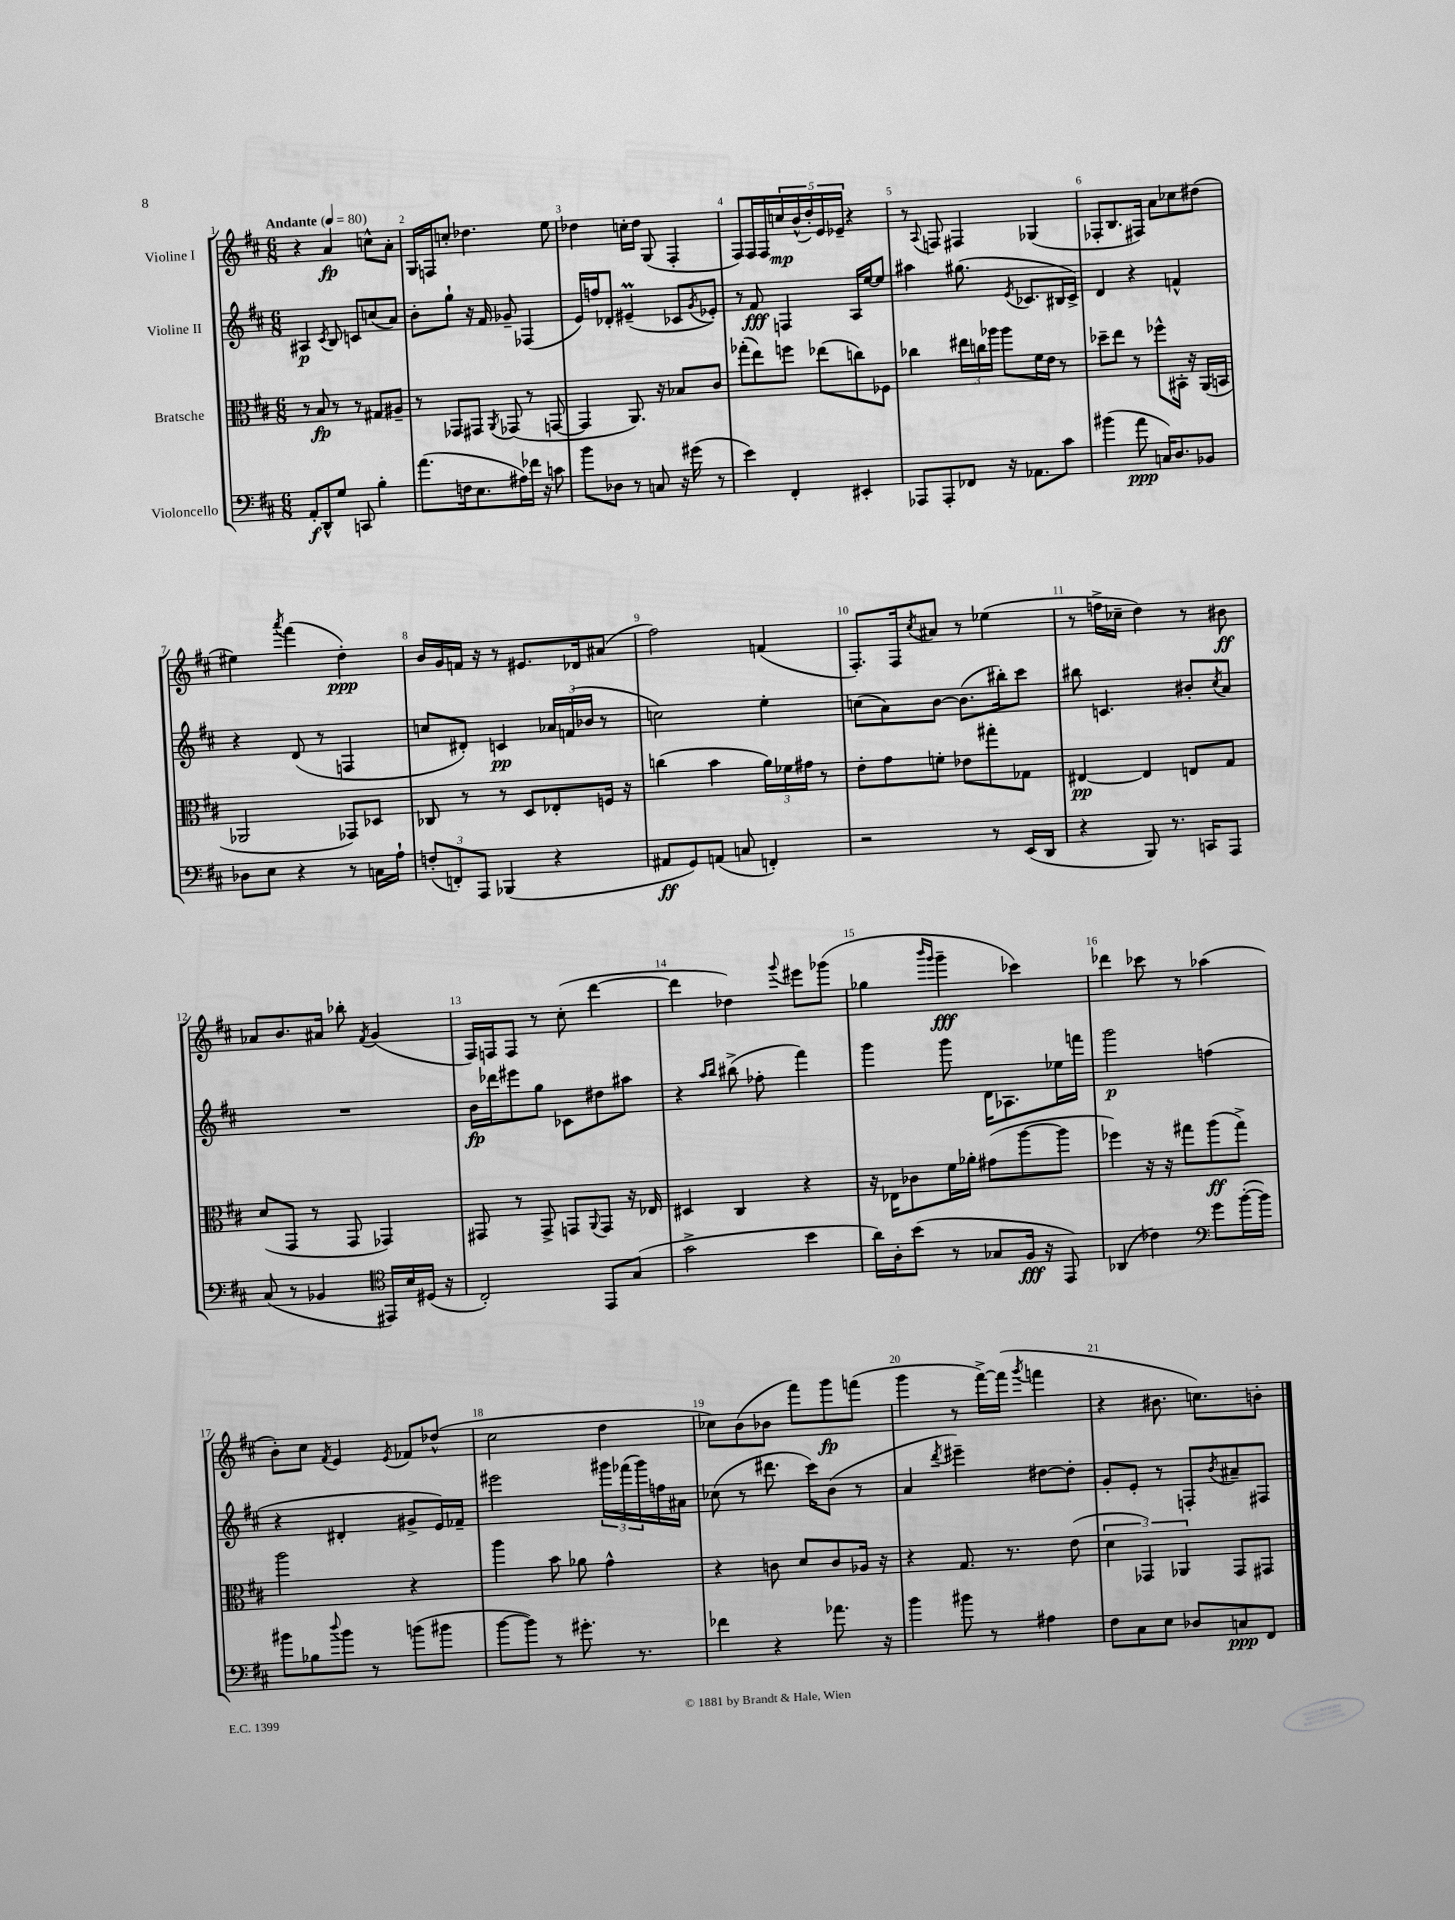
<<
\new StaffGroup <<
\new Staff = "s0" \with { instrumentName = "Violine I" } {
    \clef treble \key d \major \numericTimeSignature \time 6/8 \tempo "Andante" 4 = 80
    r4 a'4\fp c''8-^ a'8-. |
    g16 f16 c''8-. des''4. e''8 |
    des''4 c''16-. des''16 g8( fis4-. |
    fis8) fis16 fis16 \tuplet 5/4 { c''16\mp b'16-^( d''16-.) e'16 ees'16-- } r4 |
    r8 \appoggiatura { a8 } f8 fis4 ges4( |
    fes8-. b8. fis16) a'8 ces''8 dis''8( |
    eis''4) \acciaccatura { a'''8 } fis'''4( d''4-.\ppp) |
    b'16 g'16 f'16 r16 r8 eis'8. des'16 ais'8( |
    fis''2) f'4( |
    fis8.-.) fis16 \acciaccatura { cis''8 } ais'8 r8 ees''4( |
    r8 f''16-> ces''16-- d''4) r8 bis'8\ff |
    aes'8 b'8. ais'16 bes''8-. \acciaccatura { fis'8 } g'4( |
    fis16) f16 f8 r8 cis''8-.( d'''4~ |
    d'''4 des''4) \appoggiatura { g'''8 } eis'''8 ges'''8( |
    ges''4 \grace { b'''16 g'''16 } g'''4--\fff ces'''4) |
    des'''4 ces'''8 r8 aes''4( |
    b'8-.) cis''8 \acciaccatura { fis'8 } e'4 \acciaccatura { e'8 } fes'8 des''8-^( |
    cis''2 d''4 |
    ces''8) b'8( bes'8 fis'''8) g'''8\fp f'''8( |
    g'''4 r8 fis'''16~->) fis'''16( \acciaccatura { g'''8 } f'''4 |
    r4 bis'8. c''8.) b'8-. \bar "|." |
}
\new Staff = "s1" \with { instrumentName = "Violine II" } {
    \clef treble \key d \major \numericTimeSignature \time 6/8
    ais4\p \acciaccatura { cis'8 } b8 c'8 c''8( a'8) |
    b'8-. g''8-! r16 fis'16 ges'8-- fes4( |
    e'16) f''16 des'8-. eis'4--\prall( ces'8 \acciaccatura { g'8 } ees'8-.) |
    r8 fis'8\fff f4 a16 e''16~ e''8 |
    ais''4 gis''8.( \acciaccatura { e'8 } ces'8. bis16 ces'16->) |
    d'4 r4 f'4-^ |
    r4 d'8( r8 f4 |
    c''8 dis'8-.) c'4\pp \tuplet 3/2 { aes'16 f'16( bes'16 } r8 |
    c''2) e''4-. |
    c''8( a'8) b'8~ b'8.( bis''16-.) cis'''8 |
    bis''8 c'4. bis'8-. \acciaccatura { cis''8 } a'8 |
    R2. |
    b'16\fp des'''16 eis'''8 g''8 ces'8 dis''8 ais''8 |
    r4 \grace { a''16 b''16 } bis''8->( fes''8-. fis'''4) |
    g'''4 g'''8 d'16 aes8. ees''16 f'''16 |
    g'''2\p f''4( |
    r4 dis'4-. gis'8-> e'16) fes'16-- |
    eis'''2 \tuplet 3/2 { gis'''16 fes'''16( gis'''16) } f''16 ais'16 |
    ces''8( r8 dis'''8. cis'''16) b'8( r8 |
    a'4 \acciaccatura { d'''8 } eis'''4--) dis''8~ dis''8-. |
    g'8-. e'8-. r8 f8-. \acciaccatura { b'8 } ais'8-- fis8 \bar "|." |
}
\new Staff = "s2" \with { instrumentName = "Bratsche" } {
    \clef alto \key d \major \numericTimeSignature \time 6/8
    r8 b8\fp r8 r8 gis8 ais8-- |
    r8 ges,8 gis,8 \acciaccatura { a,8 } ges,8( r8 g,8~ |
    g,4 a,8.) r16 bes8 cis'8 |
    ges''8-.( e''8) f''8 ees''8( c''8) fes8 |
    ces''4 \tuplet 3/2 { eis''16 c''16 aes''16 } aes''8 fis'16 e'16 r8 |
    des''8-- e''8 r8 fes''8-^ bis,16-. r16 a,16( b,16 |
    aes,2 ges,8) des8 |
    ces8 r8 r8 d8 ees8-. f16 r16 |
    c''4( b'4 \tuplet 3/2 { a'16) fes'16 gis'16 } r8 |
    e'8-. g'8 f'8-. ees'8 gis''8-. ges8 |
    eis4~\pp eis4 e8 g8 |
    d'8( g,8 r8 g,8 ges,4) |
    gis,8 r8 gis,8-> g,8 \appoggiatura { a,8 } g,8 r16 ees16 |
    dis4 cis4 r4 |
    r16 ees16 ces'8 fis'16 aes'16-. gis'8( a''8~ a''8 |
    fes''4) r16 r16 gis''8 a''8\ff( gis''8->) |
    a''2 r4 |
    a''4 b'8 aes'8 g'4-^ |
    r4 c'8 d'8 c'8 aes16 r16 |
    r4 g8. r8. e'8( |
    \tuplet 3/2 { d'4 ges,4) aes,4 } ges,8 gis,8 \bar "|." |
}
\new Staff = "s3" \with { instrumentName = "Violoncello" } {
    \clef bass \key d \major \numericTimeSignature \time 6/8
    a,8-.\f d,8-^ g8 c,8 b4-. |
    a'8.( f16 e8. ais16) fes'16 r16 c'8 |
    b'8 des8 r8 c8 r16 gis'16( r8 |
    e'4) fis,4-. eis,4-. |
    aes,,8 aes,,8-. fes,8 r16 aes,8. cis'8 |
    bis'4( a'8\ppp c16) d8. bes,8 |
    des8 e8 r4 r8 c16 a16-! |
    \tuplet 3/2 { f8-.( f,8-.) a,,8 } bes,,4( r4 |
    ais,8\ff g,8) a,8( c8 f,4-.) |
    r2 r8 e,16( d,16 |
    r4 b,,8) r8. c,16 a,,8 |
    cis8( r8 bes,4 \clef tenor eis,16) b16 dis16( r16 |
    cis2-.) e,8 g8( |
    g'2-> b'4 |
    a'16) a16-. b'8( r8 ges8 fis16\fff r16 e,8) |
    aes,4( ces'4) \clef bass g'8 b'16~-.( b'16) |
    bis'8 bes8 \appoggiatura { d''8 } bis'8 r8 b'8( bis'8 |
    b'8~ b'8) r8 gis'8.-. r8. |
    fes'4 r4 aes'8. r16 |
    b'4 bis'8 r8 ais4 |
    fis8 cis8 e8 des8 c8\ppp fis,8 \bar "|." |
}
>>
>>
\layout { \context { \Score \override BarNumber.break-visibility = ##(#f #t #t) barNumberVisibility = #all-bar-numbers-visible } }
